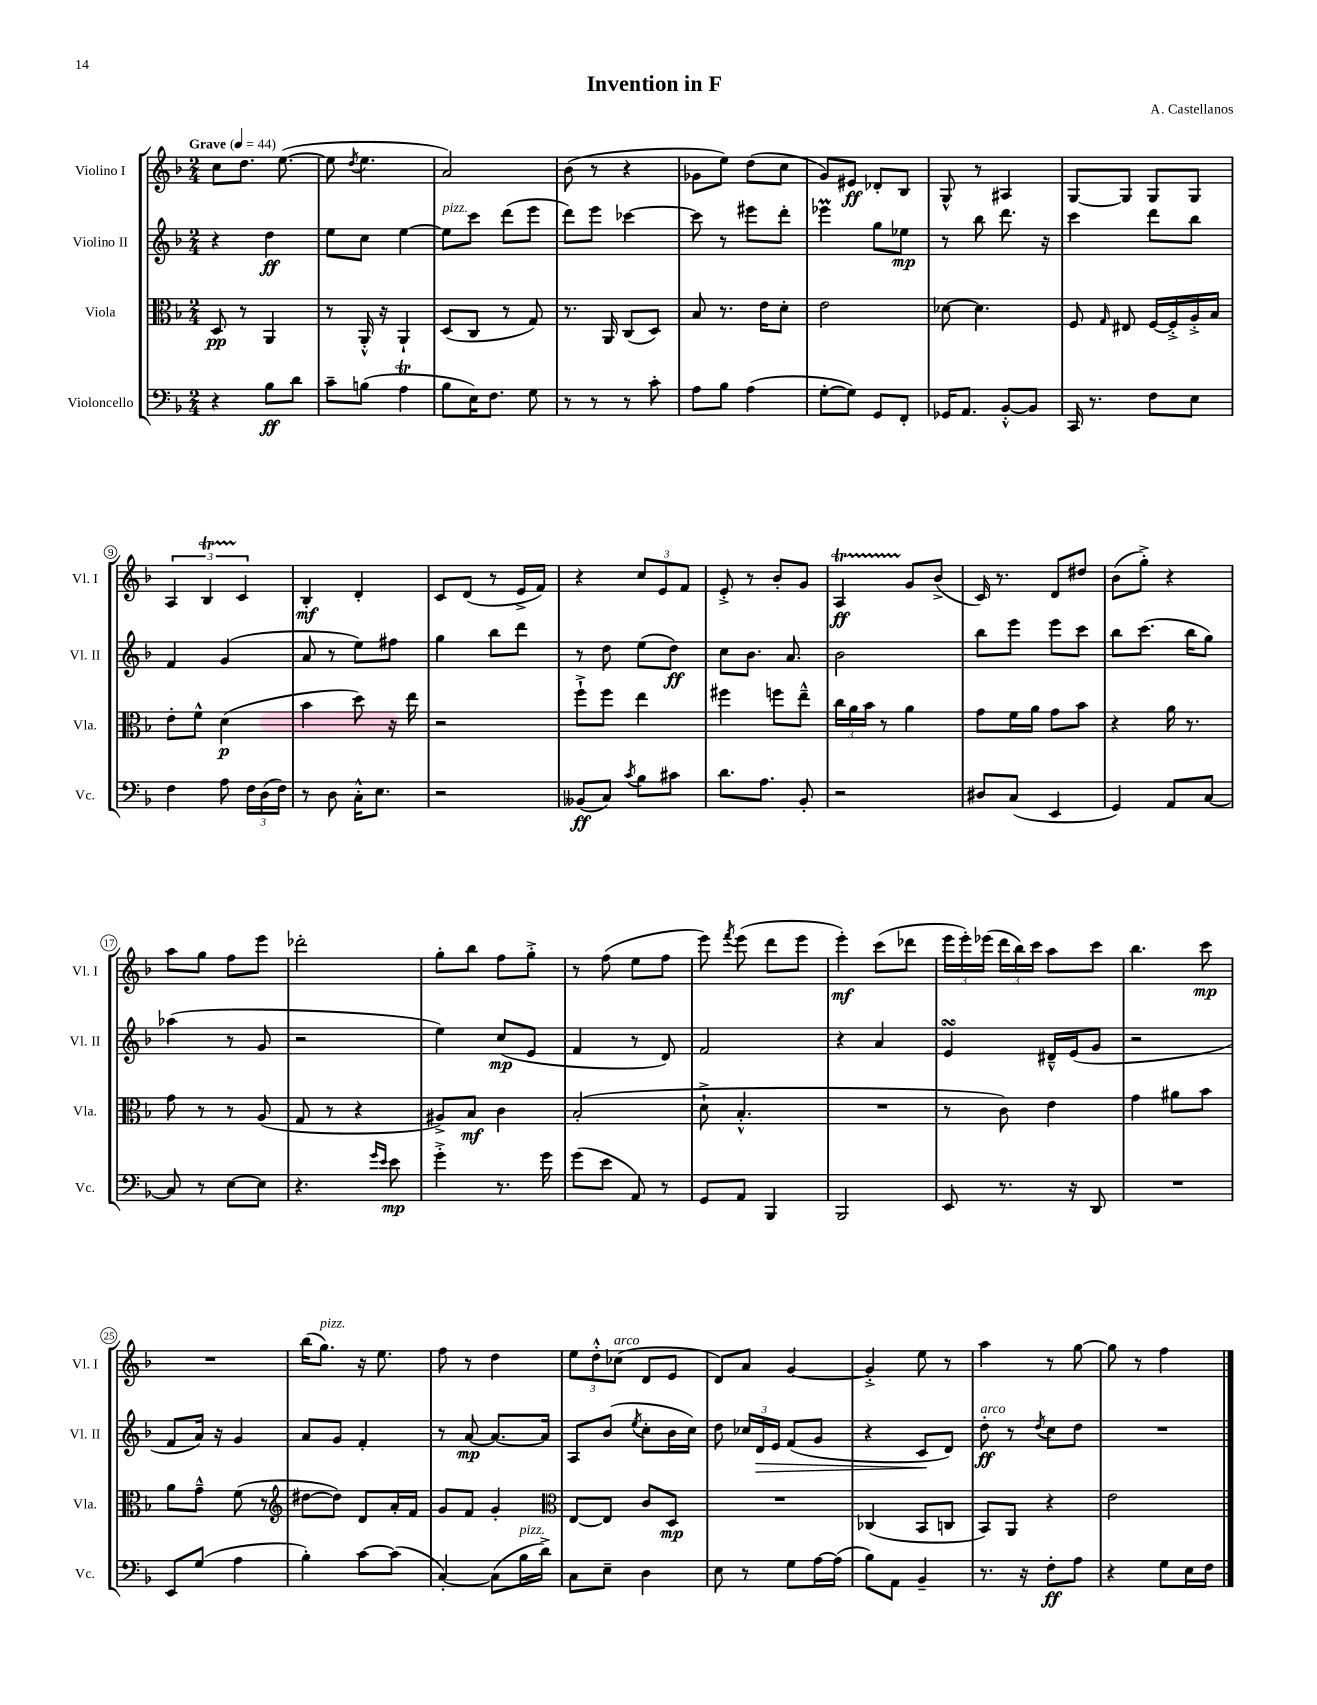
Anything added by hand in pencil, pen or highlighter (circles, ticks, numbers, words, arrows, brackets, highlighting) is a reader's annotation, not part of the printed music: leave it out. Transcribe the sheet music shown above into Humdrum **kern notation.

**kern	**kern	**kern	**kern
*staff4	*staff3	*staff2	*staff1
*clefF4	*clefC3	*clefG2	*clefG2
*k[b-]	*k[b-]	*k[b-]	*k[b-]
*M2/4	*M2/4	*M2/4	*M2/4
*MM44	*MM44	*MM44	*MM44
4r	8D/	4r	8cc\L
.	8r	.	8.dd\J
8B-\L	4AA/	4dd\	.
.	.	.	([8.ee\
8d\J	.	.	.
=	=	=	=
8c~\L	8r	8ee\L	8ee\]
.	.	.	8qdd/
(8B\J	16AA'^^/	8cc\J	4.ee\
.	16r	.	.
4A\	4AA`/	[4ee\	.
=	=	=	=
8B-\L	(8D/L	8ee\]L	2a/)
16E\K)	8C/J	8ccc\J	.
8.F\J	.	.	.
.	8r	(8ddd\L	.
8G\	8G/)	8eee\J	.
=	=	=	=
8r	8.r	8ddd\L)	(8b-\
8r	.	8eee\J	8r
.	16AA/	.	.
8r	(8C/L	[4ccc-\	4r
8c'\	8D/J)	.	.
=	=	=	=
8A\L	8B-/	8ccc-\]	8g-\L
8B-\J	8.r	8r	8ee\J)
(4A\	.	8eee#\L	(8dd\L
.	16e\LK	.	.
.	8d'\J	8ddd'\J	8cc\J
=	=	=	=
[8G'\L	2e\	4eee-\	8g/L)
8G\]J)	.	.	8e#/J
8GG/L	.	8gg\L	8d-'/L
8FF'/J	.	8ee-\J	8B-/J
=	=	=	=
16GG-/LK	[8d-\	8r	8G^^/
8.AA/J	.	.	.
.	4.d-\]	8bb-\	8r
[8BB-'^^/L	.	8.ddd\	4A#/
8BB-/]J	.	.	.
.	.	16r	.
=	=	=	=
16CC/	8F/	4ccc\	[8G/L
8.r	.	.	.
.	16qqG/	.	.
.	8E#/	.	8G/]J
8F\L	[16F/LL	8ddd\L	8G/L
.	16F'^/]	.	.
8E\J	16A'^/	8bb-\J	8G/J
.	16B-/JJ	.	.
=	=	=	=
4F\	8e'\L	4f/	6A/
.	8f^^\J	.	.
.	.	.	6B-/
8A\	(4d\	(4g/	.
.	.	.	6c/
24F\LL	.	.	.
(24D\	.	.	.
24F\JJ)	.	.	.
=	=	=	=
8r	4b-\	8a/	4B-'/
8D\	.	8r	.
16C'^^\LK	8dd\)	8ee\L)	4d'/
8.E\J	.	.	.
.	16r	8ff#\J	.
.	16ee\	.	.
=	=	=	=
2r	2r	4gg\	8c/L
.	.	.	(8d/J
.	.	8bb-\L	8r
.	.	8ddd\J	16e^/LL
.	.	.	16f/JJ)
=	=	=	=
(8BB--/L	8ff`^\L	8r	4r
8C/J)	8ff\J	8dd\	.
8qc/	.	.	.
8B-\L	4ee\	(8ee\L	12cc/L
.	.	.	12e/
8c#\J	.	8dd\J)	.
.	.	.	12f/J
=	=	=	=
8.d\L	4ff#\	8cc\L	8e'^/
.	.	8.b-\J	8r
8.A\J	.	.	.
.	8ff\L	.	8b-'/L
.	.	8.a/	.
8BB-'/	8ee~^^\J	.	8g/J
=	=	=	=
2r	24cc\LL	2b-\	4A/
.	24a\	.	.
.	24b-\JJ	.	.
.	8r	.	.
.	4a\	.	8g/L
.	.	.	(8b-^/J
=	=	=	=
8D#/L	8g\L	8bb-\L	16c/)
.	.	.	8.r
(8C/J	16f\L	8eee\J	.
.	16a\JJ	.	.
4EE/	8g\L	8eee\L	8d/L
.	8b-\J	8ccc\J	8dd#/J
=	=	=	=
4GG/)	4r	8bb-\L	(8b-\L
.	.	(8.ccc\J	8gg'^\J)
8AA/L	16a\	.	4r
.	8.r	16bb-\LK	.
[8C/J	.	8gg\J)	.
=	=	=	=
8C/]	8g\	(4aa-\	8aa\L
8r	8r	.	8gg\J
[8E\L	8r	8r	8ff\L
8E\]J	(8A/	8g/	8eee\J
=	=	=	=
4.r	8G/	2r	2ddd-'\
.	8r	.	.
.	4r	.	.
16qqg/LL	.	.	.
16qqe/JJ	.	.	.
8e\	.	.	.
=	=	=	=
4g'^\	8A#^/L)	4ee\)	8gg'\L
.	8B-/J	.	8bb-\J
8.r	4c\	(8cc/L	8ff\L
.	.	8e/J	8gg'^\J
16g\	.	.	.
=	=	=	=
(8g\L	(2B-'/	4f/	8r
8e\J	.	.	(8ff\
8AA/)	.	8r	8ee\L
8r	.	8d/)	8ff\J
=	=	=	=
8GG/L	8d`^\	2f/	8eee\)
.	.	.	8qfff/
8AA/J	4.B-'^^/	.	(8eee\
4BBB-/	.	.	8ddd\L
.	.	.	8eee\J
=	=	=	=
2BBB-/	2r	4r	4eee'\)
.	.	4a/	(8ccc\L
.	.	.	8ddd-\J
=	=	=	=
8EE/	8r	4e/	24eee\LL
.	.	.	24eee'\)
.	.	.	(24eee-\JJ
8.r	8c\)	.	24ddd\LL
.	.	.	24bb-\)
.	.	.	24ccc\JJ
.	4e\	16d#~^^/LL	8aa\L
16r	.	(16e/J	.
8DD/	.	8g/J	8ccc\J
=	=	=	=
2r	4g\	2r	4.bb-\
.	8a#\L	.	.
.	8b-\J	.	8ccc\
=	=	=	=
8EE/L	8a\L	8f/L	2r
(8G/J	8g~^^\J	16a/Jk)	.
.	.	16r	.
4A\	(8f\	4g/	.
.	8r	.	.
=	=	=	=
*	*clefG2	*	*
4B-'\)	[8dd#\L	8a/L	(16bb-\LK
.	.	.	8.gg\J)
.	8dd#\]J)	8g/J	.
[8c\L	8d/L	4f'/	16r
.	.	.	8.ee\
(8c\]J	16a'/L	.	.
.	16f/JJ	.	.
=	=	=	=
[4C'/)	8g/L	8r	8ff\
.	8f/J	[8a/	8r
(8C\]L	4g'/	8.a/_L	4dd\
16B-\L	.	.	.
16d^\JJ)	.	16a/]Jk	.
=	=	=	=
*	*clefC3	*	*
8C\L	[8E/L	8A/L	12ee\L
.	.	.	12dd'^^\
8E~\J	8E/]J	(8b-/J	.
.	.	.	(12cc-\J
.	.	8qee/	.
4D\	8c/L	8cc'\L	8d/L
.	8D/J	16b-\L	8e/J
.	.	16cc\JJ)	.
=	=	=	=
8E\	2r	8dd\	8d/L)
8r	.	24cc-/LL	8a/J
.	.	24d/	.
.	.	24e/JJ	.
8G\L	.	(8f/L	[4g/
[16A\L	.	8g/J	.
(16A\]JJ	.	.	.
=	=	=	=
8B-\L)	(4C-/	4r	4g'^/]
8AA\J	.	.	.
4BB-~/	8BB-/L	8c/L	8ee\
.	8C/J	8d/J)	8r
=	=	=	=
8.r	8BB-/L)	8dd'\	4aa\
.	8AA/J	8r	.
16r	.	.	.
.	.	8qdd/	.
8F'\L	4r	8cc\L	8r
8A\J	.	8dd\J	[8gg\
=	=	=	=
4r	2e\	2r	8gg\]
.	.	.	8r
8G\L	.	.	4ff\
16E\L	.	.	.
16F\JJ	.	.	.
==	==	==	==
*-	*-	*-	*-
